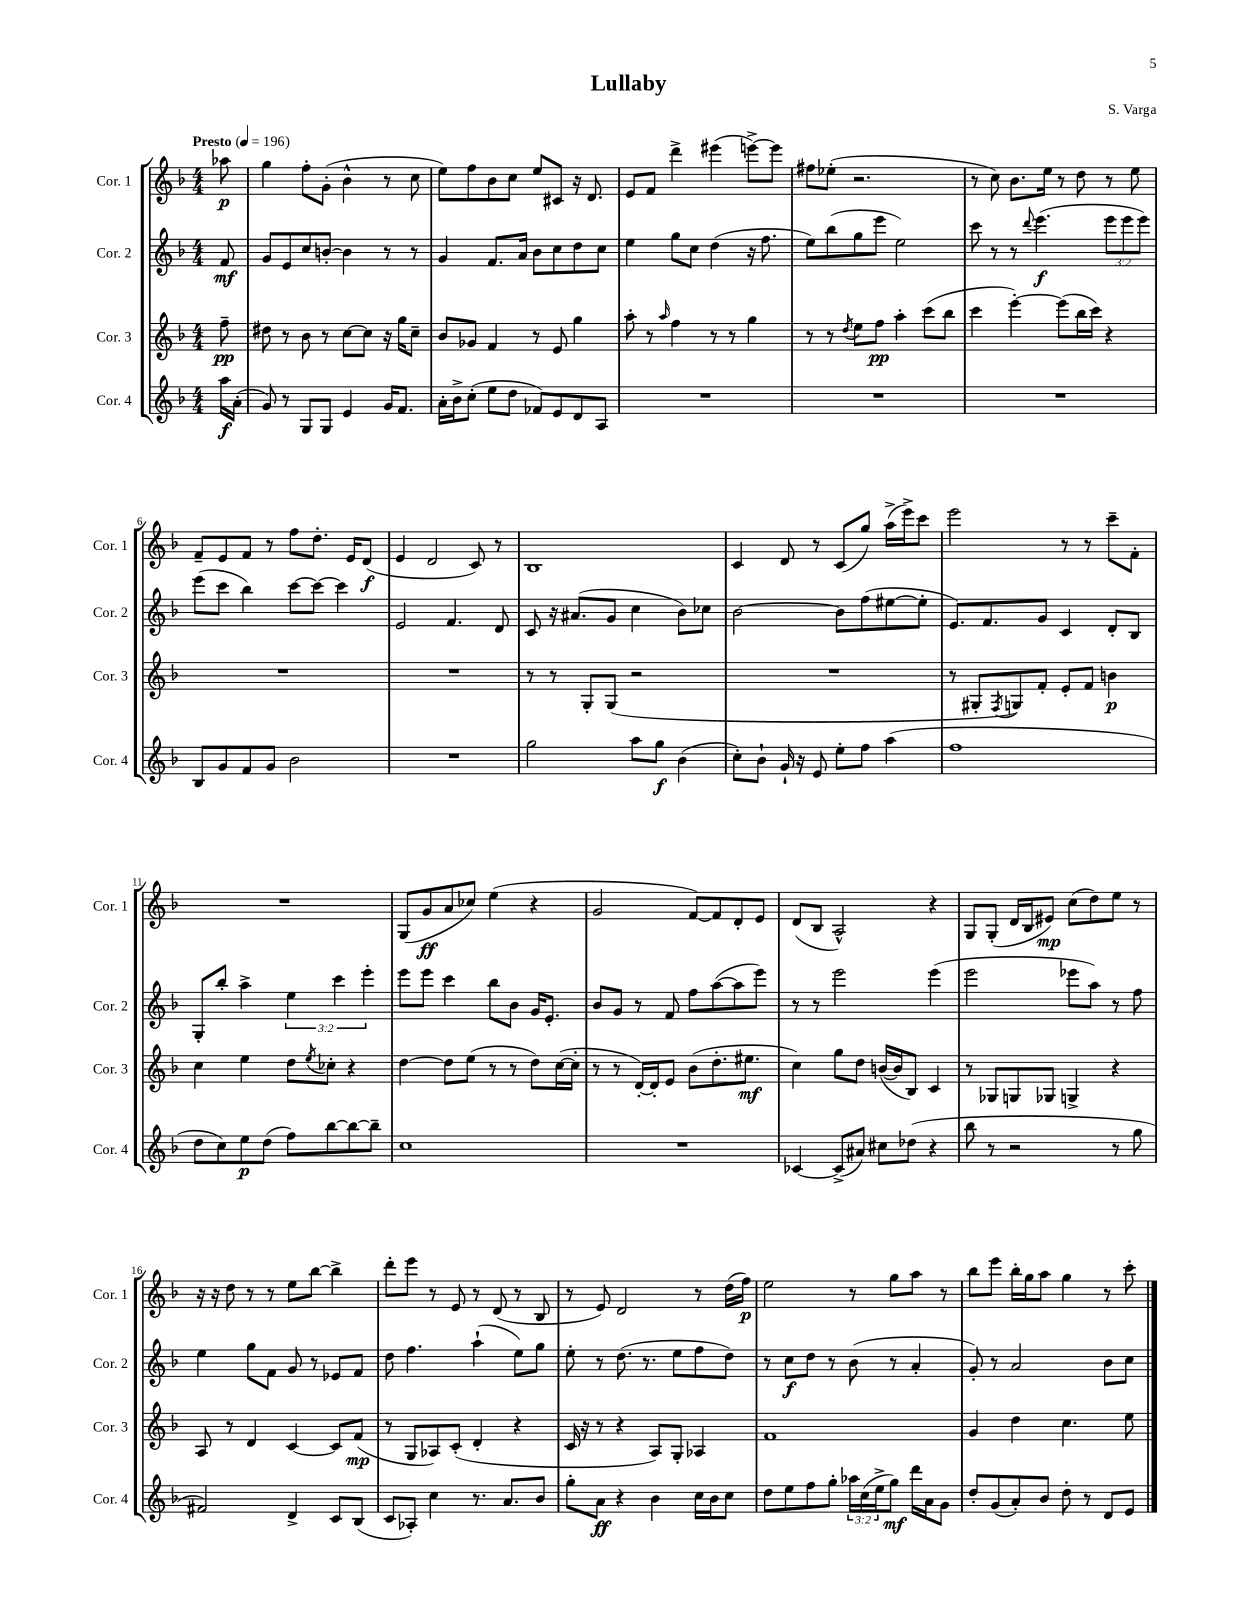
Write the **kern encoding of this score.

**kern	**dynam	**kern	**dynam	**kern	**dynam	**kern	**dynam
*part4	*part4	*part3	*part3	*part2	*part2	*part1	*part1
*staff4	*staff4	*staff3	*staff3	*staff2	*staff2	*staff1	*staff1
*I"Cor. 4	*	*I"Cor. 3	*	*I"Cor. 2	*	*I"Cor. 1	*
*I'Cor. 4	*	*I'Cor. 3	*	*I'Cor. 2	*	*I'Cor. 1	*
*clefG2	*	*clefG2	*	*clefG2	*	*clefG2	*
*k[b-]	*	*k[b-]	*	*k[b-]	*	*k[b-]	*
*M4/4	*	*M4/4	*	*M4/4	*	*M4/4	*
*MM196	*	*MM196	*	*MM196	*	*MM196	*
=	=	=	=	=	=	=	=
!	!	!	!	!	!	!LO:TX:a:B:t=Presto	!
16aa\LL	f	8ff~\	pp	8f/	mf	8aa-X\	p
(16a'\JJ	.	.	.	.	.	.	.
=1	=1	=1	=1	=1	=1	=1	=1
8g/)	.	8dd#X\	.	8g/L	.	4gg\	.
8r	.	8r	.	8e/	.	.	.
8G/L	.	8b-\	.	8cc/	.	8ff'\L	.
8G/J	.	8r	.	[8bn'/J	.	(8g'\J	.
4e/	.	[8cc\L	.	4b\]	.	4b-^^\	.
.	.	8cc\J]	.	.	.	.	.
16g/KL	.	16r	.	8r	.	8r	.
8.f/J	.	16gg\KL	.	.	.	.	.
.	.	8cc~\J	.	8r	.	8cc\	.
=2	=2	=2	=2	=2	=2	=2	=2
16a'\LL	.	8b-/L	.	4g/	.	8ee\L)	.
16b-^\J	.	.	.	.	.	.	.
(8cc'\J	.	8g-X/J	.	.	.	8ff\	.
8ee\L	.	4f/	.	8.f/L	.	8b-\	.
8dd\J	.	.	.	.	.	8cc\J	.
.	.	.	.	16a/Jk	.	.	.
8f-X/L)	.	8r	.	8b-\L	.	8ee/L	.
8e/	.	8e/	.	8cc\	.	8c#X/J	.
8d/	.	4gg\	.	8dd\	.	16r	.
.	.	.	.	.	.	8.d/	.
8A/J	.	.	.	8cc\J	.	.	.
=3	=3	=3	=3	=3	=3	=3	=3
1r	.	8aa'\	.	4ee\	.	8e/L	.
.	.	8r	.	.	.	8f/J	.
.	.	16qqaa/	.	.	.	.	.
.	.	4ff\	.	8gg\L	.	4ddd^\	.
.	.	.	.	8cc\J	.	.	.
.	.	8r	.	(4dd\	.	(4eee#X\	.
.	.	8r	.	.	.	.	.
.	.	4gg\	.	16r	.	[8eeen^\L)	.
.	.	.	.	8.ff\	.	.	.
.	.	.	.	.	.	8eee\J]	.
=4	=4	=4	=4	=4	=4	=4	=4
1r	.	8r	.	8ee\L)	.	8ff#X\L	.
.	.	8r	.	(8bb-\	.	(8ee-X'\J	.
.	.	8qdd/	.	.	.	.	.
.	.	8ee\L	.	8gg\	.	2.r	.
.	.	8ff\J	pp	8eee\J	.	.	.
.	.	4aa'\	.	2ee\)	.	.	.
.	.	(8ccc\L	.	.	.	.	.
.	.	8bb-\J	.	.	.	.	.
=5	=5	=5	=5	=5	=5	=5	=5
1r	.	4ccc\	.	8ccc\	.	8r	.
.	.	.	.	8r	.	8cc\)	.
.	.	[4eee'\)	.	8r	.	8.b-\L	.
.	.	.	.	8qqddd/	.	.	.
.	.	.	.	(4.eee\	f	.	.
.	.	.	.	.	.	16ee\Jk	.
.	.	(8eee\L]	.	.	.	8r	.
.	.	16bb-\L	.	.	.	8dd\	.
.	.	16ccc\JJ)	.	.	.	.	.
.	.	4r	.	12eee\L	.	8r	.
.	.	.	.	12eee\	.	.	.
.	.	.	.	.	.	8ee\	.
.	.	.	.	12eee\J)	.	.	.
!!LO:LB:g=z
=6	=6	=6	=6	=6	=6	=6	=6
8B-/L	.	1r	.	(8eee\L	.	8f~/L	.
8g/	.	.	.	8ccc\J	.	8e/	.
8f/	.	.	.	4bb-\)	.	8f/J	.
8g/J	.	.	.	.	.	8r	.
2b-\	.	.	.	[8ccc\L	.	8ff\L	.
.	.	.	.	8ccc\J_	.	8.dd'\J	.
.	.	.	.	4ccc\]	.	.	.
.	.	.	.	.	.	16e/KL	.
.	.	.	.	.	.	(8d/J	f
=7	=7	=7	=7	=7	=7	=7	=7
1r	.	1r	.	2e/	.	4e/	.
.	.	.	.	.	.	2d/	.
.	.	.	.	4.f/	.	.	.
.	.	.	.	.	.	8c/)	.
.	.	.	.	8d/	.	8r	.
=8	=8	=8	=8	=8	=8	=8	=8
2gg\	.	8r	.	8c/	.	1B-	.
.	.	8r	.	16r	.	.	.
.	.	.	.	(8.a#X/L	.	.	.
.	.	8G'/L	.	.	.	.	.
.	.	(8G/J	.	8g/J	.	.	.
8aa\L	.	2r	.	4cc\	.	.	.
8gg\J	f	.	.	.	.	.	.
(4b-\	.	.	.	8b-\L)	.	.	.
.	.	.	.	8cc-X\J	.	.	.
=9	=9	=9	=9	=9	=9	=9	=9
8cc'\L)	.	1r	.	[2b-\	.	4c/	.
8b-`\J	.	.	.	.	.	.	.
16g`/	.	.	.	.	.	8d/	.
16r	.	.	.	.	.	.	.
8e/	.	.	.	.	.	8r	.
8ee'\L	.	.	.	8b-\L]	.	(8c/L	.
8ff\J	.	.	.	(8ff\	.	8gg/J)	.
(4aa\	.	.	.	[8ee#X\	.	(16aa^\LL	.
.	.	.	.	.	.	16eee^\J)	.
.	.	.	.	8ee#'\J]	.	8ccc\J	.
=10	=10	=10	=10	=10	=10	=10	=10
1ff	.	8r	.	8.e/L)	.	2eee\	.
.	.	8G#X'/L	.	.	.	.	.
.	.	.	.	8.f/	.	.	.
.	.	8qF/	.	.	.	.	.
.	.	8Gn/)	.	.	.	.	.
.	.	8f'/J	.	8g/J	.	.	.
.	.	8e'/L	.	4c/	.	8r	.
.	.	8f/J	.	.	.	8r	.
.	.	4bn\	p	8d'/L	.	8ccc~\L	.
.	.	.	.	8B-/J	.	8f'\J	.
!!LO:LB:g=z
=11	=11	=11	=11	=11	=11	=11	=11
8dd\L	.	4cc\	.	8G'/L	.	1r	.
8cc\)	.	.	.	8bb-'/J	.	.	.
8ee\	p	4ee\	.	4aa^\	.	.	.
(8dd\J	.	.	.	.	.	.	.
8ff\L)	.	8dd\L	.	6ee\	.	.	.
.	.	8qee/	.	.	.	.	.
[8bb-\	.	8cc-X'\J	.	.	.	.	.
.	.	.	.	6ccc\	.	.	.
8bb-\_	.	4r	.	.	.	.	.
.	.	.	.	6eee'\	.	.	.
8bb-~\J]	.	.	.	.	.	.	.
=12	=12	=12	=12	=12	=12	=12	=12
1cc	.	[4dd\	.	8eee\L	.	(8G/L	.
.	.	.	.	8eee\J	.	8g/	ff
.	.	8dd\L]	.	4ccc\	.	8a/	.
.	.	(8ee\J	.	.	.	8cc-X/J)	.
.	.	8r	.	8bb-\L	.	(4ee\	.
.	.	8r	.	8b-\J	.	.	.
.	.	8dd\L)	.	16g/KL	.	4r	.
.	.	.	.	8.e'/J	.	.	.
.	.	([16cc\L	.	.	.	.	.
.	.	16cc'\JJ]	.	.	.	.	.
=13	=13	=13	=13	=13	=13	=13	=13
1r	.	8r	.	8b-/L	.	2g/	.
.	.	8r	.	8g/J	.	.	.
.	.	[16d'/LL)	.	8r	.	.	.
.	.	16d'/J]	.	.	.	.	.
.	.	8e/J	.	8f/	.	.	.
.	.	(8b-\L	.	8ff\L	.	[8f/L)	.
.	.	8.dd'\	.	([8aa\	.	8f/]	.
.	.	.	.	8aa\]	.	8d'/	.
.	.	8.ee#X\J	mf	.	.	.	.
.	.	.	.	8eee\J)	.	8e/J	.
=14	=14	=14	=14	=14	=14	=14	=14
[4c-X/	.	4cc\)	.	8r	.	(8d/L	.
.	.	.	.	8r	.	8B-/J	.
(8c-^/L]	.	8gg\L	.	2eee\	.	2A^^/)	.
8a#X/J)	.	8dd\J	.	.	.	.	.
8cc#X\L	.	([16bn/LL	.	.	.	.	.
.	.	16b/J]	.	.	.	.	.
(8dd-X\J	.	8B-/J)	.	.	.	.	.
4r	.	4c/	.	(4eee\	.	4r	.
=15	=15	=15	=15	=15	=15	=15	=15
8bb-\	.	8r	.	2eee\	.	8G/L	.
8r	.	8G-X/L	.	.	.	(8G'/J	.
2r	.	8Gn/	.	.	.	16d/LL	.
.	.	.	.	.	.	16B-/J	.
.	.	8G-X/J	.	.	.	8e#X/J)	mp
.	.	4Gn^/	.	8eee-X\L	.	(8cc\L	.
.	.	.	.	8aa\J)	.	8dd\)	.
8r	.	4r	.	8r	.	8ee\J	.
8gg\	.	.	.	8ff\	.	8r	.
!!LO:LB:g=z
=16	=16	=16	=16	=16	=16	=16	=16
2f#X/)	.	8A/	.	4ee\	.	16r	.
.	.	.	.	.	.	16r	.
.	.	8r	.	.	.	8dd\	.
.	.	4d/	.	8gg\L	.	8r	.
.	.	.	.	8f\J	.	8r	.
4d^/	.	[4c/	.	8g/	.	8ee\L	.
.	.	.	.	8r	.	[8bb-\J	.
8c/L	.	8c/L]	.	8e-X/L	.	4bb-^\]	.
(8B-/J	.	(8f/J	mp	8f/J	.	.	.
=17	=17	=17	=17	=17	=17	=17	=17
8c/L	.	8r	.	8dd\	.	8ddd'\L	.
8A-X'/J)	.	8G/L	.	4.ff\	.	8eee\J	.
4cc\	.	8A-X/)	.	.	.	8r	.
.	.	(8c'/J	.	.	.	8e/	.
8.r	.	4d'/	.	(4aa`\	.	8r	.
.	.	.	.	.	.	(8d/	.
8.a/L	.	.	.	.	.	.	.
.	.	4r	.	8ee\L)	.	8r	.
8b-/J	.	.	.	8gg\J	.	8B-/	.
=18	=18	=18	=18	=18	=18	=18	=18
8gg'\L	.	16c/	.	8ee'\	.	8r	.
.	.	16r	.	.	.	.	.
8a\J	ff	8r	.	8r	.	8e/)	.
4r	.	4r	.	(8.dd\	.	2d/	.
.	.	.	.	8.r	.	.	.
4b-\	.	8A/L)	.	.	.	.	.
.	.	8G'/J	.	8ee\L	.	.	.
16cc\LL	.	4A-X/	.	8ff\	.	8r	.
16b-\J	.	.	.	.	.	.	.
8cc\J	.	.	.	8dd\J)	.	(16dd\LL	.
.	.	.	.	.	.	16ff\JJ)	p
=19	=19	=19	=19	=19	=19	=19	=19
8dd\L	.	1f	.	8r	.	2ee\	.
8ee\	.	.	.	8cc\L	f	.	.
8ff\	.	.	.	8dd\J	.	.	.
8gg'\J	.	.	.	8r	.	.	.
24aa-X\LL	.	.	.	(8b-\	.	8r	.
(24cc\	.	.	.	.	.	.	.
24ee^\J	.	.	.	.	.	.	.
8gg\J)	mf	.	.	8r	.	8gg\L	.
16ddd\LL	.	.	.	4a'/	.	8aa\J	.
16a\J	.	.	.	.	.	.	.
8g\J	.	.	.	.	.	8r	.
=20	=20	=20	=20	=20	=20	=20	=20
8dd'/L	.	4g/	.	8g'/)	.	8bb-\L	.
(8g/	.	.	.	8r	.	8eee\J	.
8a'/)	.	4dd\	.	2a/	.	16bb-'\LL	.
.	.	.	.	.	.	16gg\J	.
8b-/J	.	.	.	.	.	8aa\J	.
8dd'\	.	4.cc\	.	.	.	4gg\	.
8r	.	.	.	.	.	.	.
8d/L	.	.	.	8b-\L	.	8r	.
8e/J	.	8ee\	.	8cc\J	.	8ccc'\	.
==	==	==	==	==	==	==	==
*-	*-	*-	*-	*-	*-	*-	*-
